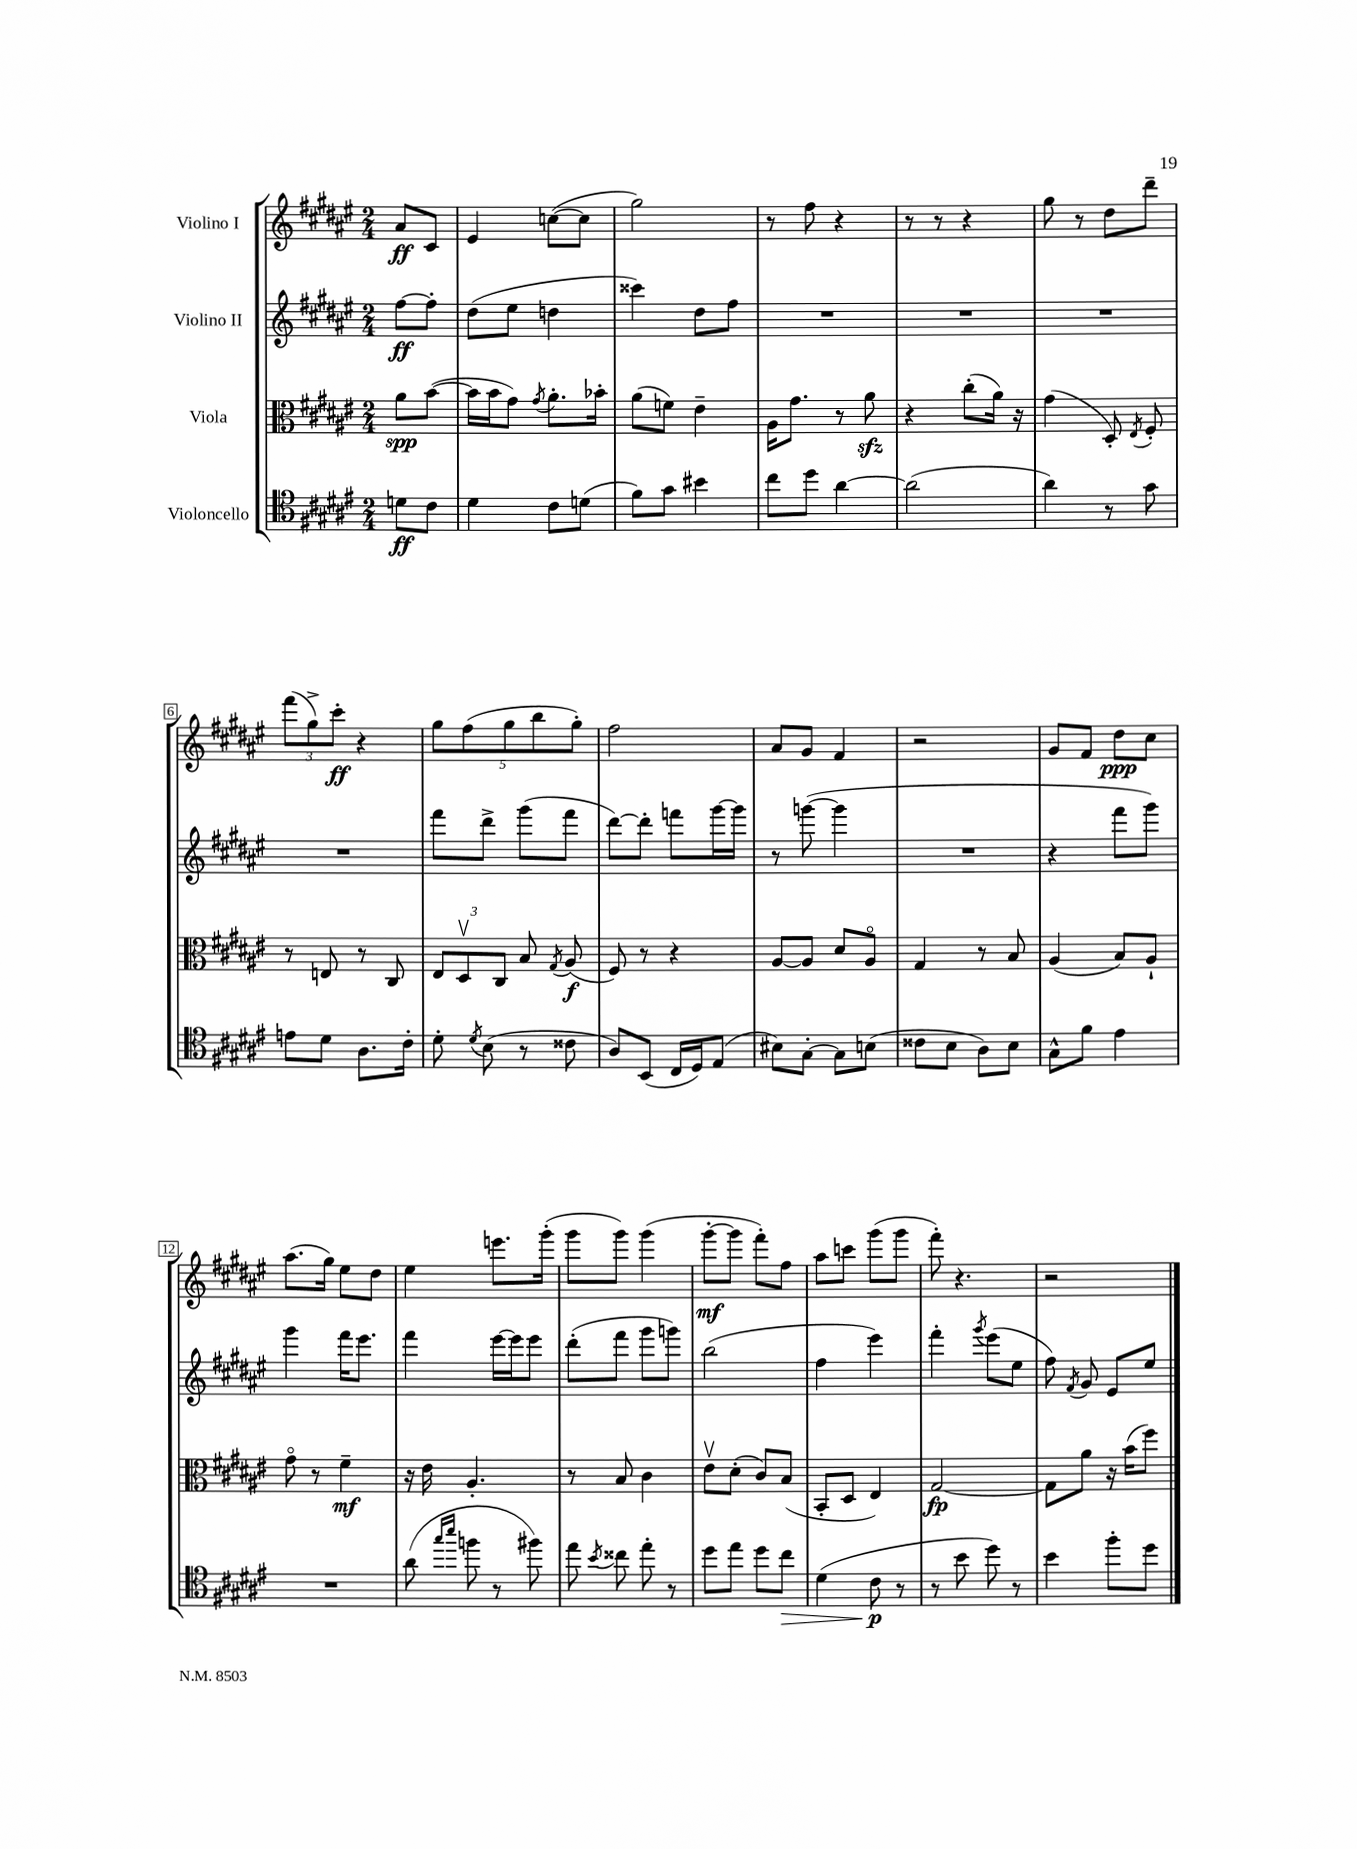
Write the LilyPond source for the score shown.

<<
\new StaffGroup <<
\new Staff = "s0" \with { instrumentName = "Violino I" } {
    \clef treble \key fis \major \numericTimeSignature \time 2/4 \partial 4
    \autoBeamOff ais'8[\ff cis'8] |
    eis'4 c''8[~( c''8] |
    gis''2) |
    r8 fis''8 r4 |
    r8 r8 r4 |
    gis''8 r8 dis''8[ dis'''8]-- |
    \tuplet 3/2 { fis'''8[( gis''8->) cis'''8]-.\ff } r4 |
    \tuplet 5/4 { gis''8[ fis''8( gis''8 b''8 gis''8]-.) } |
    fis''2 |
    ais'8[ gis'8] fis'4 |
    r2 |
    gis'8[ fis'8] dis''8[\ppp cis''8] |
    ais''8.[( gis''16]) eis''8[ dis''8] |
    eis''4 e'''8.[ gis'''16]-.( |
    gis'''8[ gis'''8]) gis'''4( |
    gis'''8[~-.\mf gis'''8] fis'''8[-.) fis''8] |
    ais''8[ c'''8] gis'''8[( gis'''8] |
    fis'''8-.) r4. |
    r2 \bar "|." |
}
\new Staff = "s1" \with { instrumentName = "Violino II" } {
    \clef treble \key fis \major \numericTimeSignature \time 2/4 \partial 4
    \autoBeamOff fis''8[~\ff fis''8]-. |
    dis''8[( eis''8] d''4 |
    cisis'''4) dis''8[ fis''8] |
    R2 |
    R2 |
    R2 |
    R2 |
    fis'''8[ dis'''8]-> gis'''8[( fis'''8] |
    dis'''8[~) dis'''8]-. f'''8[ gis'''16~ gis'''16] |
    r8 g'''8~( g'''4 |
    R2 |
    r4 fis'''8[ gis'''8]) |
    gis'''4 fis'''16[ eis'''8.] |
    fis'''4 eis'''16[~ eis'''16 eis'''8] |
    dis'''8[-.( fis'''8] gis'''8[ g'''8]) |
    b''2( |
    fis''4 eis'''4) |
    fis'''4-. \acciaccatura { gis'''8 } eis'''8[( eis''8] |
    fis''8) \acciaccatura { fis'8 } gis'8 eis'8[ eis''8] \bar "|." |
}
\new Staff = "s2" \with { instrumentName = "Viola" } {
    \clef alto \key fis \major \numericTimeSignature \time 2/4 \partial 4
    \autoBeamOff ais'8[\spp b'8]~( |
    b'16[ b'16 gis'8]) \acciaccatura { gis'8 } ais'8.[-. bes'16]-. |
    ais'8[( f'8]) eis'4-- |
    ais16[ gis'8.] r8 ais'8\sfz |
    r4 cis''8[-.( ais'16]) r16 |
    gis'4( dis8-.) \acciaccatura { eis8 } fis8-. |
    r8 e8 r8 cis8 |
    \tuplet 3/2 { eis8[ dis8\upbow cis8] } b8 \acciaccatura { gis8 } ais8\f( |
    fis8) r8 r4 |
    ais8[~ ais8] dis'8[ ais8]\flageolet |
    gis4 r8 b8 |
    ais4( b8[) ais8]-! |
    gis'8\flageolet r8 fis'4--\mf |
    r16 eis'16 ais4.-. |
    r8 b8 cis'4 |
    eis'8[\upbow dis'8]-.( cis'8[) b8]( |
    b,8[-. dis8] eis4) |
    gis2~\fp |
    gis8[ ais'8] r16 b'16[( fis''8]) \bar "|." |
}
\new Staff = "s3" \with { instrumentName = "Violoncello" } {
    \clef tenor \key fis \major \numericTimeSignature \time 2/4 \partial 4
    \autoBeamOff d'8[\ff cis'8] |
    dis'4 cis'8[ d'8]( |
    fis'8[) gis'8] bis'4 |
    cis''8[ dis''8] ais'4~ |
    ais'2( |
    ais'4) r8 gis'8 |
    e'8[ dis'8] ais8.[ cis'16]-. |
    dis'8-. \acciaccatura { dis'8 } b8( r8 cisis'8 |
    ais8[) b,8]( cis16[ dis16) eis8]( |
    bis8[) gis8]~-. gis8[ b8]( |
    cisis'8[ b8] ais8[) b8] |
    gis8[-^ fis'8] eis'4 |
    R2 |
    ais'8( \grace { gis''16[ b''16] } f''8 r8 fis''8) |
    eis''8 \acciaccatura { b'8 } cisis''8 eis''8-. r8 |
    dis''8[ eis''8] dis''8[ cis''8]\> |
    dis'4( cis'8\p\! r8 |
    r8 b'8 dis''8) r8 |
    b'4 fis''8[-. dis''8] \bar "|." |
}
>>
>>
\layout { \context { \Score \override BarNumber.stencil = #(make-stencil-boxer 0.1 0.3 ly:text-interface::print) } }
